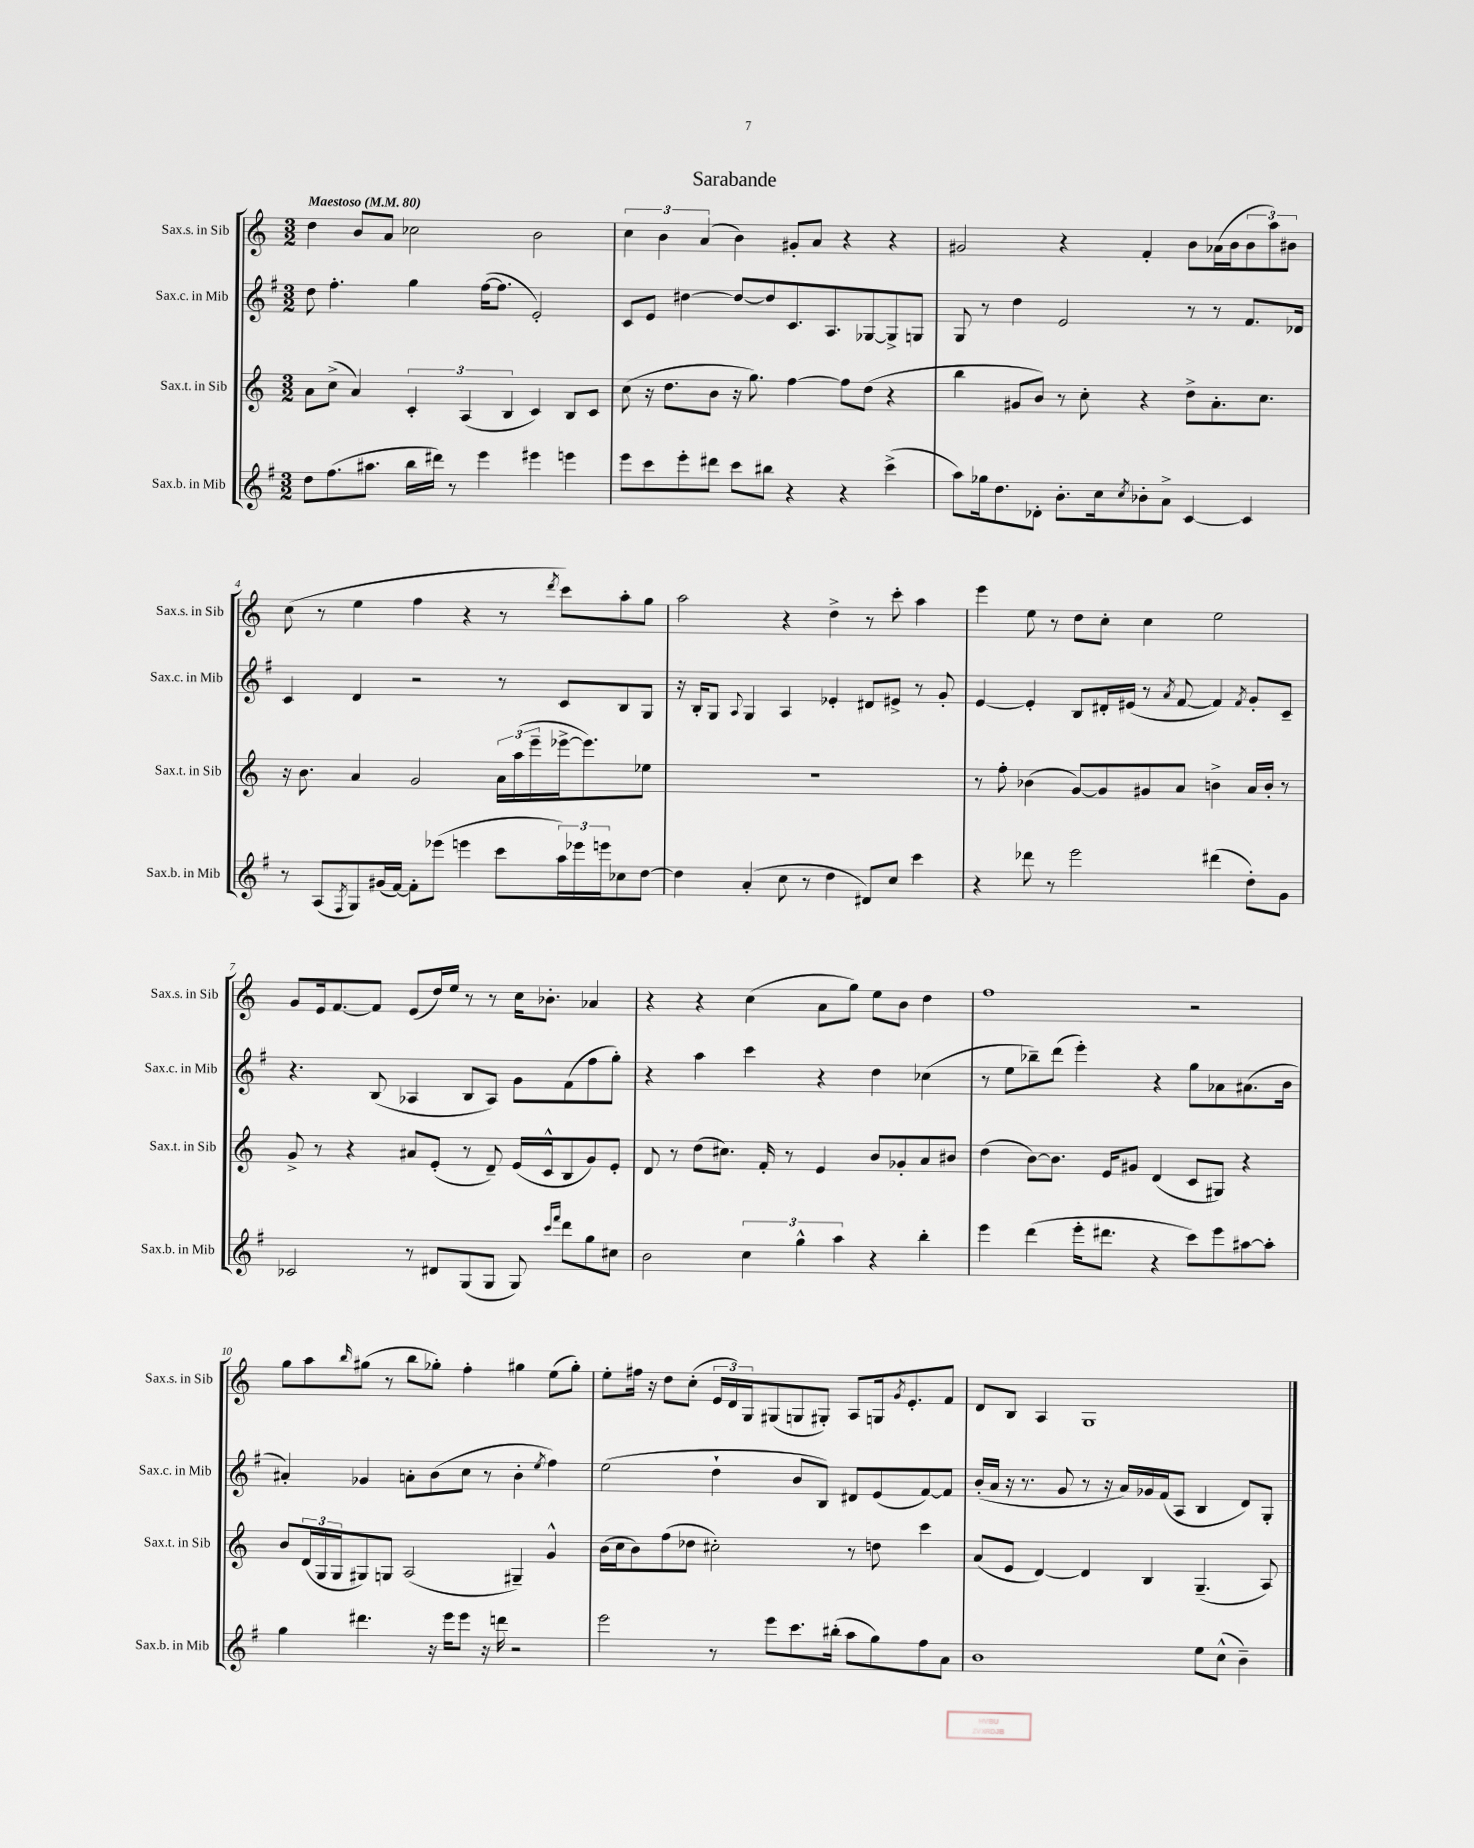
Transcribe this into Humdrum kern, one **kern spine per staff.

**kern	**kern	**kern	**kern
*staff4	*staff3	*staff2	*staff1
*clefG2	*clefG2	*clefG2	*clefG2
*k[f#]	*k[]	*k[f#]	*k[]
*M3/2	*M3/2	*M3/2	*M3/2
*MM80	*MM80	*MM80	*MM80
8dd	8a	8dd	4dd
(8.ff#	(8cc^	4.ff#'	.
.	4a)	.	8b
8.aa#	.	.	.
.	.	.	8a
16bb	6c'	4gg	2cc-
16ddd#)	.	.	.
8r	.	.	.
.	(6A	.	.
4eee	.	([16ff#	.
.	.	8.ff#]	.
.	6B	.	.
4eee#	4c)	2e')	2b
4eee	8B	.	.
.	8c	.	.
=	=	=	=
8eee	(8cc	8c	6cc
8ccc	16r	8e	.
.	.	.	6b
.	8.dd	.	.
8eee'	.	[4dd#	.
.	.	.	(6a
8ddd#	8b	.	.
8ccc	16r	8dd#_	4b)
.	8.gg)	.	.
8bb#	.	8dd#]	.
4r	[4ff	8.c	8g#'
.	.	.	8a
.	.	8.A	.
4r	8ff]	.	4r
.	(8dd	[8G-	.
(4ccc^	4r	8G-^]	4r
.	.	8G	.
=	=	=	=
8aa)	4bb	8G	2g#
16gg-	.	8r	.
8.dd	.	.	.
.	8g#	4dd	.
8d-'	8b)	.	.
8.b'	8r	2e	4r
.	8cc'	.	.
16cc	.	.	.
8qcc	.	.	.
8b-'	4r	.	4f'
8a^	.	.	.
[4c	8dd^	8r	8b
.	8.a'	8r	(16a-
.	.	.	16b
4c]	.	8.f#	12b
.	8.cc	.	.
.	.	.	12aa)
.	.	.	12b#
.	.	16d-	.
=	=	=	=
8r	16r	4c	(8cc
.	8.b	.	.
(8A	.	.	8r
8qF#	.	.	.
8G)	4a	4d	4ee
(16g#	.	.	.
[16f#)	.	.	.
8f#']	2g	2r	4ff
(8eee-	.	.	.
4eee	.	.	4r
8ccc	24a	8r	8r
.	(24aa	.	.
.	24eee~	.	.
.	.	.	8qddd
24aa)	[16eee-^	8c	8ccc)
24eee-	.	.	.
.	8.eee-])	.	.
24eee	.	.	.
8cc-	.	8B	8aa'
[8dd	8ee-	8G	8gg
=	=	=	=
4dd]	1.r	16r	2aa
.	.	16B'	.
.	.	8G	.
.	.	8qqA	.
(4a'	.	4G	.
8cc	.	4A	4r
8r	.	.	.
4dd	.	4e-'	4dd^
8d#)	.	8d#	8r
8cc	.	8e#^	8ccc'
4ccc	.	8r	4aa
.	.	8g'	.
=	=	=	=
4r	8r	[4e	4eee
.	8ff'	.	.
8ddd-	(4b-	4e']	8ee
8r	.	.	8r
2eee	[8g)	8B	8dd
.	8g]	16d#'	8cc'
.	.	(16e#	.
.	8g#	8r	4cc
.	.	8qa	.
.	8a	[8f#	.
(4ddd#	4b^	4f#])	2ee
.	.	8qf#	.
8dd')	16a	8g'	.
.	16b'	.	.
8g	8r	8c~	.
=	=	=	=
2c-	8g^	4.r	8g
.	8r	.	16e
.	.	.	[8.f
.	4r	.	.
.	.	(8B	8f]
8r	8a#	4A-	(8e
8d#	(8e'	.	16dd)
.	.	.	16ee
(8G	8r	8B	8r
8G	8d~)	8A-)	8r
8G)	(16e	8g	16cc
.	16c^^	.	8.b-'
16qqccc	.	.	.
16qqfff#	.	.	.
8ddd	8B	(8f#	.
8gg	8g)	8ff#	4a-
8cc#	8e'	8gg')	.
=	=	=	=
2b	8d	4r	4r
.	8r	.	.
.	(8dd	4aa	4r
.	8.cc#)	.	.
6cc	.	4ccc	(4cc
.	16f'	.	.
.	8r	.	.
6gg^^	.	.	.
.	4e	4r	8a
6aa	.	.	.
.	.	.	8gg)
4r	8b	4dd	8ee
.	8g-'	.	8b
4bb'	8a	(4cc-	4dd
.	8b#	.	.
=	=	=	=
4eee	(4dd	8r	1ff
.	.	8ee	.
(4ddd	[8b)	8bb-~)	.
.	8.b]	(8ddd	.
16eee'	.	4eee')	.
8.ddd#	16e	.	.
.	8g#	.	.
4r	(4d	4r	.
8ccc)	8c	8gg	2r
8eee	8G#)	8a-	.
[8aa#	4r	(8.a#	.
8aa#']	.	.	.
.	.	16b	.
=	=	=	=
4gg	8b	4a#')	8gg
.	(24d	.	8aa
.	24G	.	.
.	24G	.	.
.	.	.	16qqbb
4.ddd#	8G#)	4g-	(8gg#
.	8G	.	8r
.	(2A	8a'	8bb
16r	.	(8b	8gg-')
16eee	.	.	.
8eee	.	8cc	4ff'
16r	.	8r	.
16ddd	.	.	.
2r	4G#~)	4b'	4gg#
.	.	8qee	.
.	4g^^	4ff#)	(8ee
.	.	.	8gg#')
=	=	=	=
2eee	(16b	(2ee	8ee'
.	16cc	.	.
.	8b)	.	16ff#
.	.	.	16r
.	(8ff	.	8dd
.	8dd-	.	(8cc'
8r	2cc#')	4dd`	24e
.	.	.	24d)
.	.	.	24G
8eee	.	.	(8G#
8.ccc	.	8b	8G
.	.	8B)	8G#')
(16bb#'	.	.	.
8aa	8r	8d#	8A
8gg)	8dd	(8e	16G
.	.	.	8qg
.	.	.	8.e'
8ff#	4ccc	[8f#)	.
8a	.	8f#]	8f
=	=	=	=
1b	(8a	(16b'	8d
.	.	16a	.
.	8e	16r	8B
.	.	8.r	.
.	[4d)	.	4A
.	.	8g	.
.	4d]	8r	1G
.	.	16r	.
.	.	16a)	.
.	4B	16g-	.
.	.	(16f#	.
.	.	8A	.
8ee	(4.G~	4B	.
(8cc^^	.	.	.
4b~)	.	8d)	.
.	8A)	8G'	.
==	==	==	==
*-	*-	*-	*-
